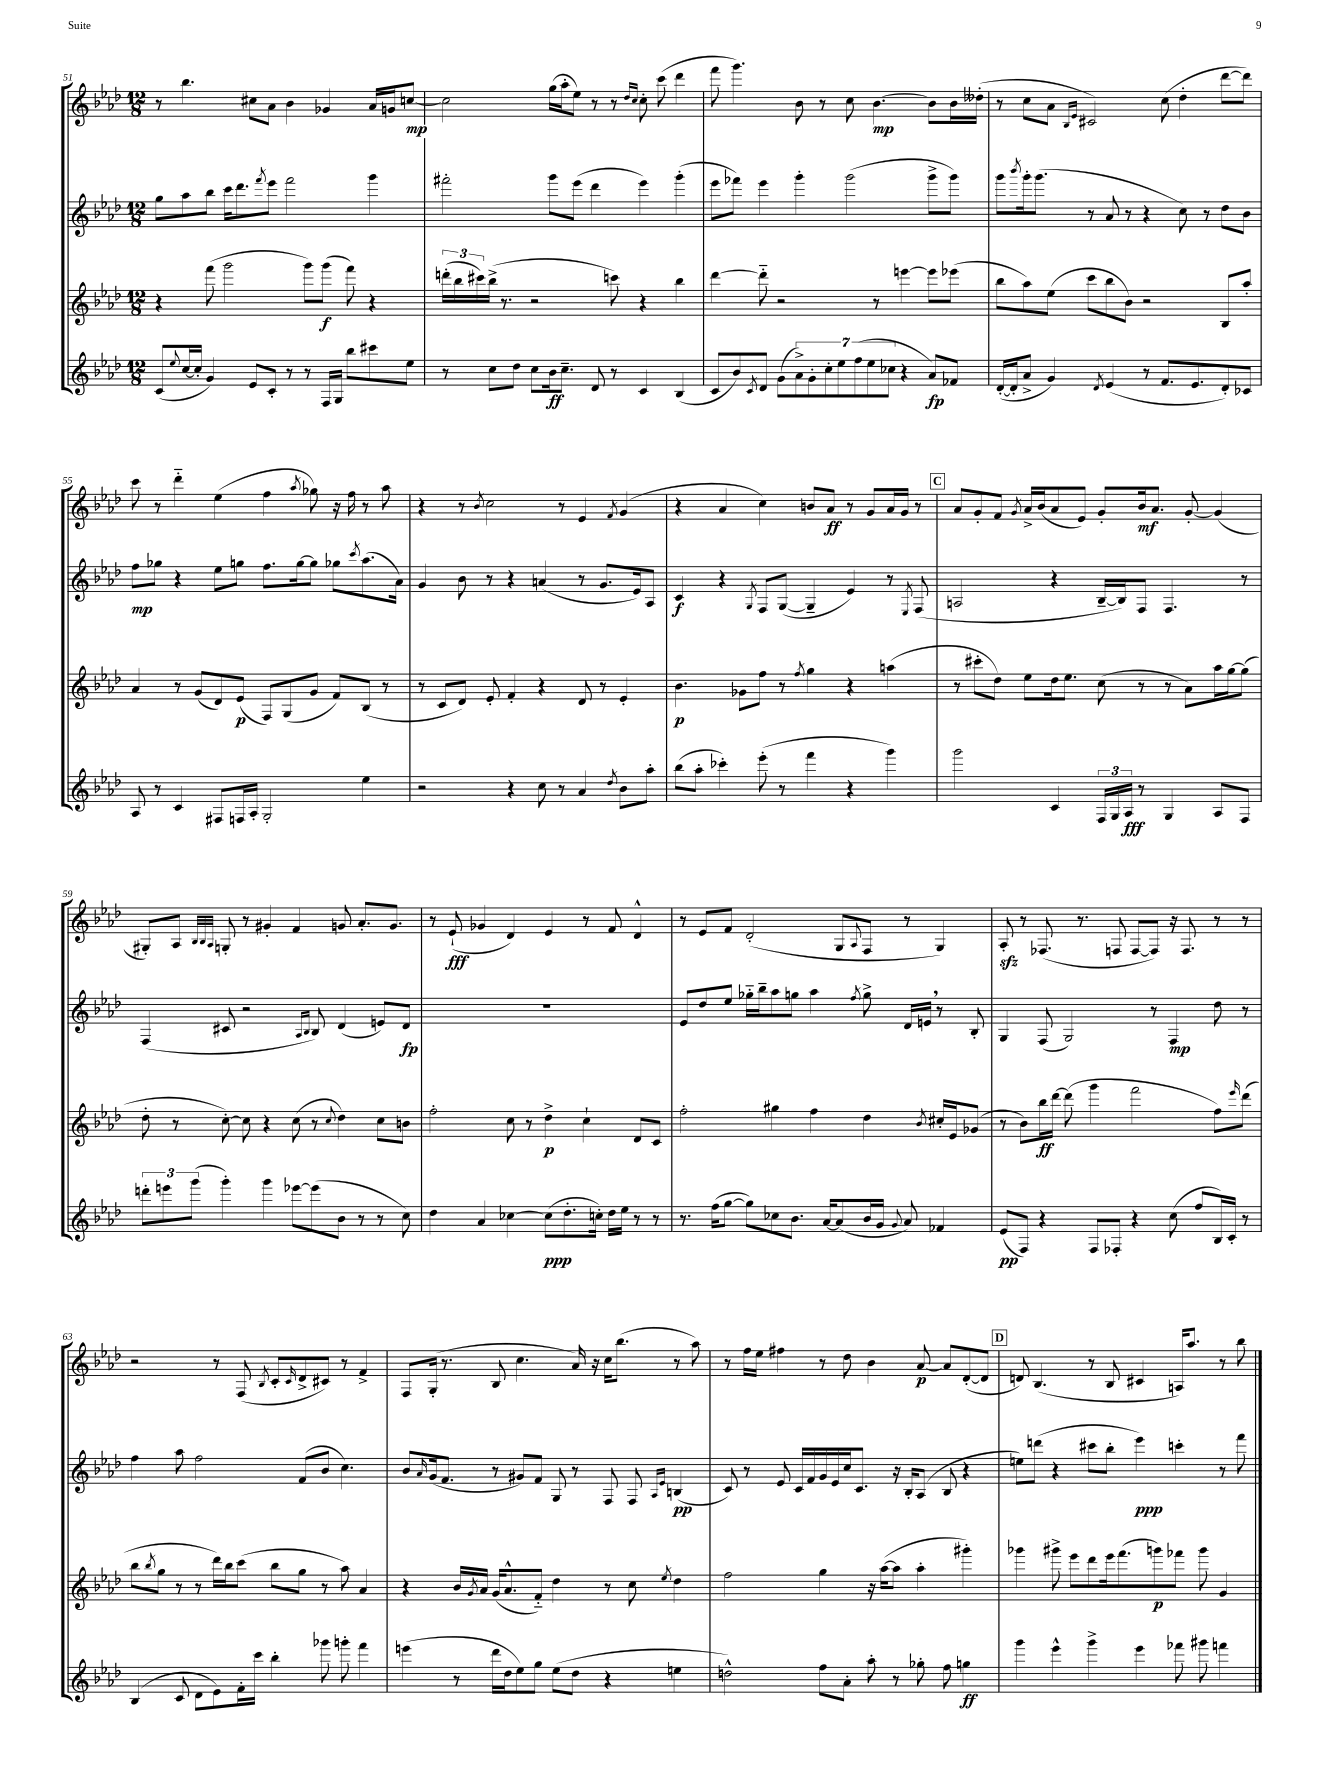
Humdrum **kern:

**kern	**kern	**kern	**kern
*staff4	*staff3	*staff2	*staff1
*clefG2	*clefG2	*clefG2	*clefG2
*k[b-e-a-d-]	*k[b-e-a-d-]	*k[b-e-a-d-]	*k[b-e-a-d-]
*M12/8	*M12/8	*M12/8	*M12/8
(8c	4r	8gg	8r
8qqee-	.	.	.
[16cc	.	8aa-	4.bb-
16cc']	.	.	.
4g)	(8fff	8bb-	.
.	2ggg	16ccc	.
.	.	8.ddd-	.
8e-	.	.	8cc#
.	.	8qfff	.
8c'	.	8eee-	8a-
8r	.	2fff	4b-
8r	8ggg)	.	.
16F	(8ggg	.	4g-
16G	.	.	.
8bb-	8fff)	.	.
8ccc#	4r	4ggg	16a-
.	.	.	16g
8ee-	.	.	[8cc
=	=	=	=
8r	(24ddd'	2fff#'	2cc]
.	24bb-	.	.
.	24ccc#)	.	.
8cc	(16bb-^	.	.
.	8.r	.	.
8dd-	.	.	.
8cc	2r	.	.
16b-	.	8ggg	(16gg
8.cc~	.	.	16aa-'
.	.	(8eee-	8ee-)
8d-	.	4ddd-	8r
8r	8ccc)	.	8r
.	.	.	16qqdd-
.	.	.	16qqcc
4c	4r	4eee-)	8cc'
.	.	.	(8ccc
(4B-	4bb-	(4ggg'	4ddd-
=	=	=	=
8c	[4ddd-	8eee-	8fff
8b-)	.	8fff-)	4.ggg)
8qc	.	.	.
8d-	8ddd-'~]	4eee-	.
(8g	2r	.	.
14a-^)	.	4ggg'	8b-
14g'	.	.	.
.	.	.	8r
14cc'	.	.	.
14ee-	.	.	.
.	.	(2ggg	8cc
(14ff	.	.	.
14ee-	.	.	.
.	8r	.	[4.b-
14cc-	.	.	.
4r	[4eee	.	.
8a-)	8eee]	8ggg^	8b-]
8f-	(8eee-	8ggg)	16b-
.	.	.	(16dd--'
=	=	=	=
([16d-'	8bb-	8ggg	8r
16d-']	.	.	.
.	.	8qbbb-	.
8a-^	8aa-)	16ggg'	8cc
.	.	(8.ggg	.
4g)	(8ee-	.	8a-
.	.	.	16qqB-
.	.	.	16qqe-
.	8ccc	8r	2c#)
8qd-	.	.	.
(4e-	8bb-	8a-	.
.	8b-)	8r	.
8r	2r	4r	.
8.f	.	.	(8cc
.	.	8cc)	4dd-'
8.e-	.	.	.
.	.	8r	.
8d-')	8B-	8dd-	[8ddd-
8c-	8aa-'	8b-	8ddd-])
=	=	=	=
8A-	4a-	8ff	8ccc
8r	.	8gg-	8r
4c	8r	4r	4ddd-'~
.	(8g	.	.
8F#	8d-)	8ee-	(4ee-
16F	(8e-	8gg	.
16A-'	.	.	.
2G'	8F)	8.ff	4ff
.	(8G	.	.
.	.	[16gg	.
.	.	.	8qaa-
.	8g	8gg]	8gg-)
.	8f)	8gg-	16r
.	.	.	16ff
.	.	8qccc	.
4ee-	(8B-	(8.aa-	8r
.	8r	.	8aa-
.	.	16a-)	.
=	=	=	=
2r	8r	4g	4r
.	8c	.	.
.	8d-)	8b-	8r
.	.	.	8qb-
.	8e-'	8r	2cc
4r	4f'	4r	.
8cc	4r	(4a	.
8r	.	.	8r
4a-	8d-	8r	4e-
.	8r	8.g	.
8qdd-	.	.	8qf
8b-	4e-'	.	(4g
.	.	16e-)	.
8aa-'	.	8A-	.
=	=	=	=
(8bb-	4.b-	4c	4r
8aa-'	.	.	.
4ccc-')	.	4r	4a-
.	8g-	.	.
.	.	8qG	.
(8eee-'	8ff	8F	4cc)
8r	8r	([8G	.
.	8qff	.	.
4fff	4gg	4G~]	8b
.	.	.	8a-
4r	4r	4e-)	8r
.	.	.	8g
4ggg)	(4aa	8r	16a-
.	.	.	16g
.	.	8qE-	.
.	.	(8F	8r
=	=	=	=
2ggg	8r	2A	8a-
.	8ccc#'	.	8g'
.	8dd-)	.	8f
.	.	.	8qg
.	8ee-	.	16a-^
.	.	.	(16b-
4c	16dd-	4r	8a-
.	8.ee-	.	.
.	.	.	8e-)
24F	(8cc	[16B-~	8g'
24G	.	.	.
.	.	16B-])	.
24A-	.	.	.
8r	8r	8F	16b-
.	.	.	8.a-
4G	8r	4.F	.
.	8a-)	.	[8g'
8A-	16aa-	.	(4g]
.	[16gg	.	.
8F	(8gg]	8r	.
=	=	=	=
12ddd'	8dd-'	(4F	8G#')
12eee	.	.	.
.	8r	.	8A-
(12ggg	.	.	.
.	.	.	32qqB-
.	.	.	32qqB-
.	.	.	32qqA-
4ggg')	[8cc')	8c#	8G'
.	8cc]	2r	8r
4ggg	4r	.	4g#'
[8eee-	(8cc	.	4f
.	.	16qqA-	.
.	.	16qqB-	.
(8eee-]	8r	8B-)	.
.	8qqcc	.	.
8b-	4dd-)	(4d-	8g
8r	.	.	8.a-'
8r	8cc	8e)	.
.	.	.	8.g
8cc)	8b	8d-	.
=	=	=	=
4dd-	2ff'	1.r	8r
.	.	.	(8e-`
4a-	.	.	4g-
[4cc-	8cc	.	4d-)
.	8r	.	.
(8cc-]	4dd-^	.	4e-
8.dd-'	.	.	.
.	4cc`	.	8r
16cc')	.	.	.
16dd-	.	.	8f
16ee-	.	.	.
8r	8d-	.	4d-^^
8r	8c	.	.
=	=	=	=
8.r	2ff'	8e-	8r
.	.	8dd-	8e-
(16ff	.	.	.
[8gg	.	8ee-	8f
8gg])	.	16gg-'~	(2d-'
.	.	16bb-~	.
8cc-	4gg#	8aa-	.
8.b-	.	8gg	.
.	4ff	4aa-	.
[16a-	.	.	.
(8a-]	.	.	8G
.	.	8qff	8qqA-
16b-	4dd-	8gg^	8F
16g	.	.	.
8qqg	.	.	.
8a-)	.	16d-	8r
.	.	16e	.
.	8qb-	.	.
4f-	16cc#'	8r	4G)
.	16e-	.	.
.	(8g-	8B-'	.
=	=	=	=
(8e-	8r	4G	8A-'
8F)	8b-)	.	8r
4r	16bb-	(8F	(8.F-
.	[16ddd-	.	.
.	(8ddd-]	2G)	.
.	.	.	8.r
8F	4ggg	.	.
8F-'	.	.	8F
4r	2fff	.	[8F
.	.	8r	8F])
(8cc	.	4F	16r
.	.	.	8.F
8ff	.	.	.
16B-)	8ff)	8dd-	8r
16c'	.	.	.
.	16qqeee-	.	.
8r	(8ddd-	8r	8r
=	=	=	=
(4B-	8bb-	4ff	2r
.	8qbb-	.	.
.	8gg	.	.
8c	8r	8aa-	.
8d-	8r	2ff	.
8e-)	16ddd-)	.	8r
.	16bb-	.	.
16f'	(8ccc	.	(8F
16ccc	.	.	.
.	.	.	8qB-
4bb-'	8bb-	.	8c'
.	.	.	16qqc
.	8gg	(8f	8d-^
8ggg-	8r	8b-	8c#)
8ggg'	8aa-)	4.cc)	8r
4fff	4a-	.	4f^
=	=	=	=
(4eee	4r	8b-	8F
.	.	16qqa-	.
.	.	(16g	(16G'
.	.	8.f	8.r
8r	16b-	.	.
.	8qg	.	.
.	16a-	.	.
16ddd-	(16g	8r	8B-
16dd-	8.a-^^	.	.
8ee-)	.	8g#)	4.cc
8gg	8f'~)	8f	.
(8ee-	4dd-	8G	.
8dd-	.	8r	16a-)
.	.	.	16r
4r	8r	8F	16cc
.	.	.	(8.bb-
.	8cc	8F	.
.	.	16qqA-	.
.	8qee-	16qqe-	.
4ee	4dd-	(4B	8r
.	.	.	8aa-)
=	=	=	=
2dd^^)	2ff	8c)	8r
.	.	8r	16ff
.	.	.	16ee-
.	.	8e-	4ff#
.	.	16c	.
.	.	16f	.
8ff	4gg	16g	8r
.	.	16e-	.
8a-'	.	16cc	8dd-
.	.	8.c	.
8aa-'	16r	.	4b-
.	([16aa-	.	.
8r	8aa-]	16r	.
.	.	16B-'	.
8gg-'	4aa-'	(8A-	[8a-
8ff	.	8B-	8a-]
4gg	4ggg#')	4r	([8d-'
.	.	.	8d-]
=	=	=	=
4ggg	4ggg-	8ee)	8d)
.	.	(8ddd	(4.B-
4eee-^^	8ggg#^	4r	.
.	8eee-	.	.
4ggg^	8ddd-	8ccc#	8r
.	16eee-	8bb-'	8B-
.	(8.fff	.	.
4eee-	.	4eee-)	4c#
.	8ggg)	.	.
8fff-	8fff-	4ccc'	16A)
.	.	.	8.aa-
8ggg#	8ggg	.	.
4fff	4g	8r	8r
.	.	8fff	8bb-
==	==	==	==
*-	*-	*-	*-
